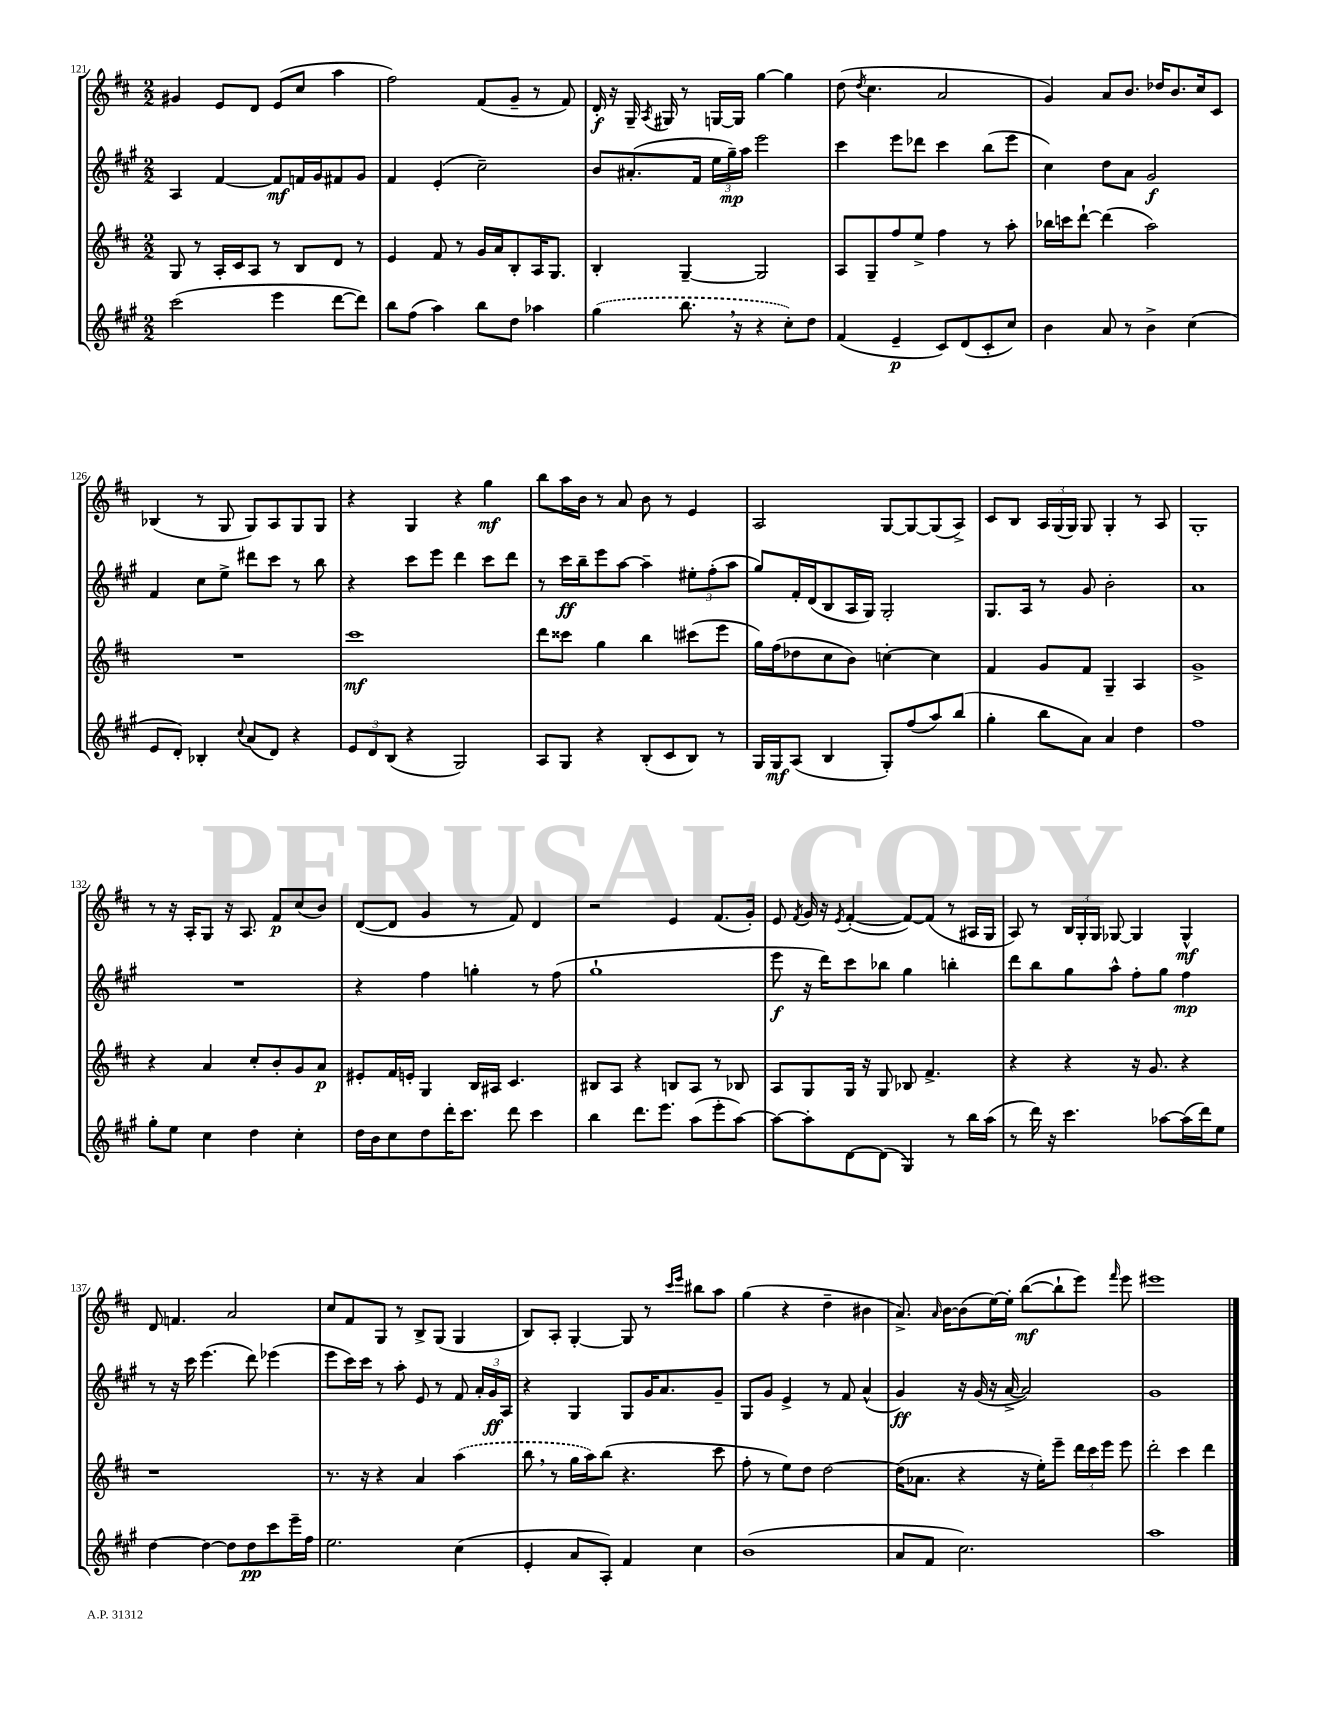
<<
\new StaffGroup <<
\new Staff = "s0" {
    \clef treble \key d \major \numericTimeSignature \time 2/2
    \autoBeamOff gis'4 e'8[ d'8] e'8[( cis''8] a''4 |
    fis''2) fis'8[( g'8]-- r8 fis'8) |
    d'16-.\f r16 g16-- \acciaccatura { a8 } gis16 r8 g16[~ g16] g''4~ g''4 |
    d''8( \acciaccatura { d''8 } cis''4. a'2 |
    g'4) a'8[ b'8.] des''16[ b'8. cis''16 cis'8] |
    bes4( r8 g8 g8[) a8 g8 g8] |
    r4 g4 r4 g''4\mf |
    b''8[ a''16 b'16] r8 a'8 b'8 r8 e'4 |
    a2 g8[~ g8~ g8( a8]->) |
    cis'8[ b8] \tuplet 3/2 { a16[ g16( g16]) } g8 g4-. r8 a8 |
    g1-. |
    r8 r16 a16[-. g8] r16 a8. fis'8[\p cis''8( b'8]) |
    d'8[~( d'8] g'4 r8 fis'8) d'4 |
    r2 e'4 fis'8.[( g'16]-.) |
    e'8 \acciaccatura { fis'8 } g'16 r16 \acciaccatura { e'8 } fis'4~-.( fis'8[~) fis'8]( r8 ais16[ g16] |
    a8) r8 \tuplet 3/2 { b16[ g16-. g16] } ges8~ ges4 ges4-^\mf |
    d'8 f'4. a'2 |
    cis''8[ fis'8 g8] r8 b8[-> g8]( g4 |
    b8[) a8]-. g4~-. g8 r8 \grace { cis'''16[ e'''16] } bis''8[ a''8] |
    g''4( r4 d''4-- bis'4 |
    a'8.->) \grace { a'16 } b'16[~ b'8( e''16~) e''16]-. b''8[~\mf( b''8-! e'''8]) \grace { fis'''16 } e'''8 |
    eis'''1 \bar "|." |
}
\new Staff = "s1" {
    \clef treble \key a \major \numericTimeSignature \time 2/2
    \autoBeamOff a4 fis'4~ fis'8[\mf f'16 gis'16 fis'8 gis'8] |
    fis'4 e'4-.( cis''2--) |
    b'8[ ais'8.-.( fis'16] \tuplet 3/2 { e''16[ gis''16--\mp) a''16] } e'''2 |
    cis'''4 e'''8[ des'''8] cis'''4 b''8[( e'''8] |
    cis''4) d''8[ a'8] gis'2\f |
    fis'4 cis''8[ e''8]-> dis'''8[ cis'''8] r8 b''8 |
    r4 cis'''8[ e'''8] d'''4 cis'''8[ d'''8] |
    r8 cis'''16[\ff b''16-- e'''8 a''8]~ a''4-- \tuplet 3/2 { eis''8[-. fis''8-.( a''8] } |
    gis''8[) fis'16-. d'16( b8 a16 gis16]) gis2-. |
    gis8.[ a16] r8 gis'8 b'2-. |
    a'1 |
    R1 |
    r4 fis''4 g''4-. r8 fis''8( |
    gis''1-! |
    e'''8\f r16 d'''16[) cis'''8 bes''8] gis''4 b''4-. |
    d'''8[ b''8 gis''8 a''8]-^ fis''8[-. gis''8] fis''4\mp |
    r8 r16 cis'''16 e'''4.( d'''8) ees'''4( |
    e'''8[ cis'''16) cis'''16] r8 a''8-. e'8 r8 fis'8 \tuplet 3/2 { a'16[-. gis'16\ff a16] } |
    r4 gis4 gis8[ gis'16 a'8. gis'8]-- |
    gis8[ gis'8] e'4-> r8 fis'8 a'4-^( |
    gis'4\ff) r16 gis'16( r16 a'16~-> a'2) |
    gis'1 \bar "|." |
}
\new Staff = "s2" {
    \clef treble \key d \major \numericTimeSignature \time 2/2
    \autoBeamOff g8 r8 a16[-. cis'16 a8] r8 b8[ d'8] r8 |
    e'4 fis'8 r8 g'16[ a'16 b8-. a16 g8.] |
    b4-. g4~-- g2 |
    a8[ g8-- fis''8 e''8]-> fis''4 r8 a''8-. |
    bes''16[ c'''16 d'''8]~-! d'''4( a''2) |
    R1 |
    cis'''1\mf |
    d'''8[ cisis'''8] g''4 b''4 cis'''8[( e'''8] |
    g''16[) fis''16( des''8 cis''8 b'8]) c''4~-. c''4 |
    fis'4 g'8[ fis'8] g4-- a4 |
    g'1-> |
    r4 a'4 cis''8[-. b'8-. g'8 a'8]\p |
    eis'8[-. fis'16 e'16]-. g4 b16[ ais16] cis'4. |
    bis8[ a8] r4 b8[ a8] r8 bes8 |
    a8[ g8 g16] r16 g8 bes8 fis'4.-> |
    r4 r4 r16 g'8. r4 |
    r1 |
    r8. r16 r4 a'4 \once \slurDashed a''4( |
    b''8 \breathe r8 g''16[ a''16) b''8]( r4. cis'''8 |
    fis''8-. r8 e''8[) d''8] d''2~ |
    d''16[( aes'8.] r4 r16 e''16[-.) e'''8]-- \tuplet 3/2 { d'''16[ cis'''16 e'''16] } e'''8 |
    d'''2-. cis'''4 d'''4 \bar "|." |
}
\new Staff = "s3" {
    \clef treble \key a \major \numericTimeSignature \time 2/2
    \autoBeamOff cis'''2( e'''4 d'''8[~ d'''8]) |
    b''8[ fis''8]( a''4) b''8[ d''8] aes''4 |
    \once \slurDashed gis''4( b''8. \breathe r16 r4 cis''8[-.) d''8] |
    fis'4( e'4--\p cis'8[) d'8( cis'8-. cis''8]) |
    b'4 a'8 r8 b'4-> cis''4( |
    e'8[ d'8]-.) bes4-. \appoggiatura { cis''8 } a'8[( d'8]) r4 |
    \tuplet 3/2 { e'8[ d'8 b8]( } r4 gis2) |
    a8[ gis8] r4 b8[-.( cis'8 b8]) r8 |
    gis16[ gis16\mf a8]( b4 gis8[-.) fis''8( a''8) b''8]( |
    gis''4-. b''8[ a'8]) a'4 d''4 |
    fis''1 |
    gis''8[-. e''8] cis''4 d''4 cis''4-. |
    d''16[ b'16 cis''8 d''8 d'''16-. cis'''8.] d'''8 cis'''4 |
    b''4 d'''8.[ e'''8.] a''8[( e'''8-. a''8]~) |
    a''8[~ a''8-. d'8~ d'8]( gis4) r8 b''16[ a''16]( |
    r8 d'''16) r16 cis'''4. aes''8[~ aes''16( d'''16) e''8] |
    d''4~ d''4~ d''8[ d''8\pp cis'''8 e'''16-- fis''16] |
    e''2. cis''4( |
    e'4-. a'8[ a8]-.) fis'4 cis''4 |
    b'1( |
    a'8[ fis'8] cis''2.) |
    a''1 \bar "|." |
}
>>
>>
\layout { \context { \Score currentBarNumber = #121 } }
